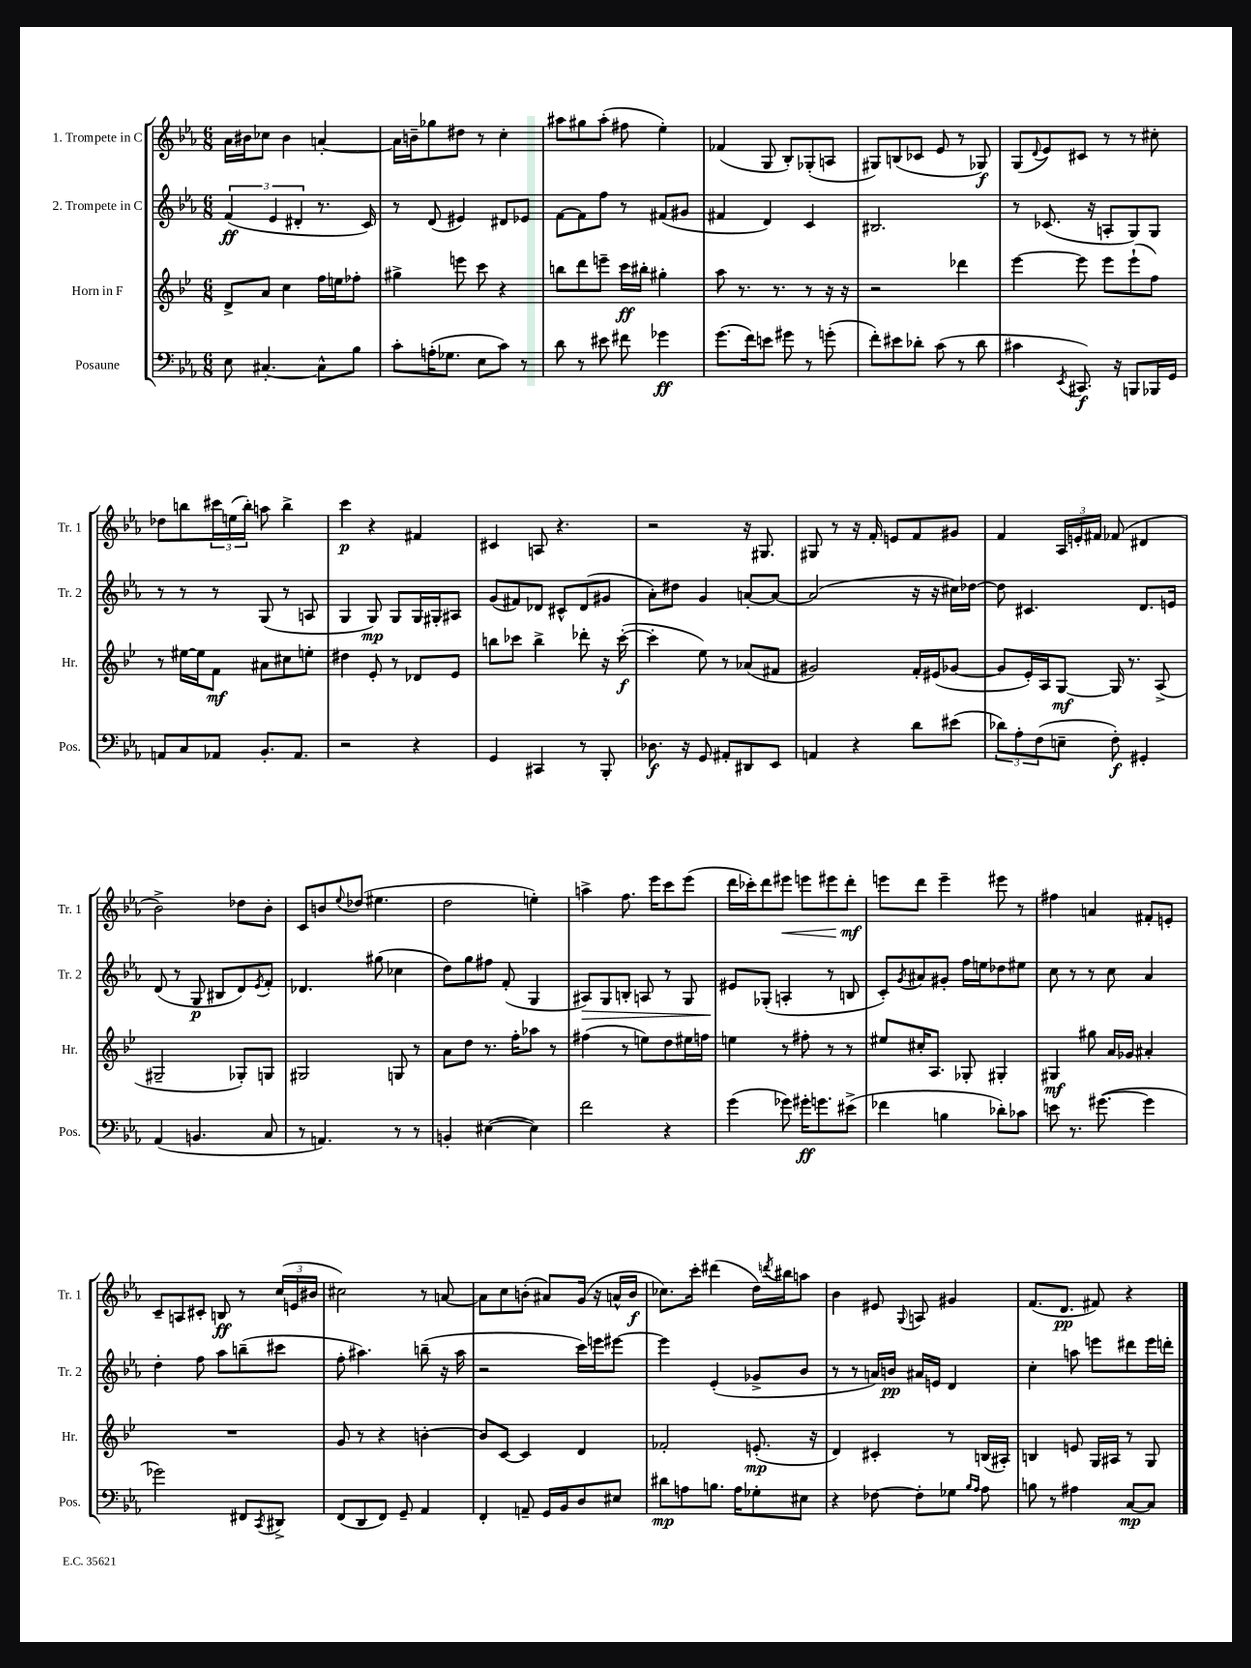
<<
\new StaffGroup <<
\new Staff = "s0" \with { instrumentName = "1. Trompete in C" shortInstrumentName = "Tr. 1" } {
    \clef treble \key ees \major \numericTimeSignature \time 6/8
    aes'16 bis'16 ces''8 bis'4 a'4~-. |
    a'16 b'16-- ges''8 dis''8 r8 c''4-. |
    ais''8 gis''8 ais''8-.( fis''8 ees''4-.) |
    fes'4( g8 bes8-.) ges8-.( a8 |
    gis8) b8( ces'8 ees'8 r8 ges8\f) |
    g8( \appoggiatura { d'8 } ees'8) cis'8 r8 r8 cis''8-. |
    des''8 b''8 \tuplet 3/2 { cis'''16 e''16( b''16-.) } a''8 b''4-> |
    c'''4\p r4 fis'4 |
    cis'4 a8 r4. |
    r2 r16 gis8. |
    gis8 r8 r16 f'16-. e'8 f'8 gis'8 |
    f'4 \tuplet 3/2 { aes16 e'16-. fis'16 } fes'8( dis'4 |
    bes'2->) des''8 bes'8-. |
    c'8 b'8 \appoggiatura { ees''8 } des''8( eis''4. |
    d''2 e''4-.) |
    a''4-> f''8. ees'''16 c'''8 ees'''8( |
    d'''16 ces'''16-.) d'''8 eis'''8\< e'''8 eis'''8 d'''8-.\mf\! |
    e'''8 d'''8 e'''4-- eis'''8 r8 |
    fis''4 a'4 fis'8-. e'8-. |
    c'8-- a8 cis'8-. b8\ff r8 \tuplet 3/2 { c''16( e'16 bis'16 } |
    cis''2) r8 a'8~ |
    a'8 c''8 b'8-.( ais'8) g'16( r16 a'16-^ b'16\f |
    ces''8.) c'''16-. dis'''4( d''16) \acciaccatura { d'''8 } bis''16 a''8 |
    bes'4 eis'8 \appoggiatura { g8 } a8 gis'4 |
    f'8.( d'8.\pp fis'8) r4 \bar "|." |
}
\new Staff = "s1" \with { instrumentName = "2. Trompete in C" shortInstrumentName = "Tr. 2" } {
    \clef treble \key ees \major \numericTimeSignature \time 6/8
    \tuplet 3/2 { f'4\ff( ees'4 dis'4-. } r8. c'16) |
    r8 d'8( eis'4) dis'8 ees'8 |
    f'8~ f'8 f''8 r8 fis'8( gis'8 |
    fis'4 d'4) c'4 |
    bis2. |
    r8 ces'8.( r16 a8-. g8) g8 |
    r8 r8 r8 g8( r8 a8 |
    g4 g8\mp) g8 g16 gis16-. ais8 |
    g'8( fis'8) des'8 cis'8-^ des'8( gis'8 |
    aes'8-.) dis''8 g'4 a'8~-. a'8~ |
    a'2( r16 r16 cis''16) des''16~ |
    des''8 cis'4. d'8. e'16 |
    d'8( r8 g8\p bis8 d'8) \acciaccatura { ees'8 } f'8-. |
    des'4. gis''8( ces''4 |
    d''8) g''8 fis''8 f'8-.( g4 |
    ais8\>) g8 b8-. a8 r8 g8 |
    eis'8\! ges8-.( a4-. r8 b8 |
    c'8-.) \acciaccatura { g'8 } ais'8 gis'8-. f''16 e''16 des''8 eis''8 |
    c''8 r8 r8 c''8 aes'4 |
    d''4-. f''8 aes''8 b''8--( cis'''8 |
    f''8-. ais''4.) b''8--( r16 ais''16 |
    r2 c'''16) e'''16 eis'''8~ |
    eis'''4 ees'4-.( ges'8-> bes'8 |
    r8 r8 a'16) b'16\pp ais'16 e'16 d'4 |
    c''4-. a''8 e'''8 dis'''8 e'''16 d'''16-. \bar "|." |
}
\new Staff = "s2" \with { instrumentName = "Horn in F" shortInstrumentName = "Hr." } {
    \clef treble \key bes \major \numericTimeSignature \time 6/8
    d'8-> a'8 c''4 f''16 e''16 fes''8-. |
    gis''4-> e'''8 c'''8 r4 |
    b''8 d'''8 e'''8-- c'''16\ff bis''16-. gis''4-. |
    a''8 r8. r8. r8 r16 r16 |
    r2 des'''4 |
    ees'''4~ ees'''8 ees'''8 ees'''8-!( f''8) |
    r8 eis''16~ eis''16 f'8\mf ais'8 cis''8 e''8-. |
    dis''4 ees'8-. r8 des'8 ees'8 |
    b''8 ces'''8 b''4-> des'''8-. r16 ces'''16~-.\f( |
    ces'''4-. ees''8) r8 aes'8( fis'8 |
    gis'2) f'16-. eis'16( ges'8~ |
    ges'8 ees'16-.) a16 g8~\mf g16 r8. a8->( |
    gis2-- ges8-.) g8 |
    gis2 g8 r8 |
    a'8 d''8 r8. f''16-. aes''8 r8 |
    fis''4( r8 e''8) d''8 eis''16 f''16 |
    e''4 r8 fis''8-. r8 r8 |
    eis''8 cis''16-. a8. ges8-. gis4-. |
    gis4\mf gis''8 a'16 ges'16 ais'4-. |
    R2. |
    g'8 r8 r4 b'4~-. |
    b'8 c'8~ c'4 d'4 |
    fes'2-. e'8.-.\mp( r16 |
    d'4) cis'4-. r8 b16( ais16-.) |
    b4 e'8 g16 ais16 r8 g8 \bar "|." |
}
\new Staff = "s3" \with { instrumentName = "Posaune" shortInstrumentName = "Pos." } {
    \clef bass \key ees \major \numericTimeSignature \time 6/8
    ees8 cis4.~-. cis8-^ bes8 |
    c'8-. a16-.( ges8. ees8 c'8) r8 |
    d'8 r8 eis'8 fis'8 ges'4\ff |
    g'8.( f'16) e'8 gis'8 r8 g'8-.( |
    f'8-.) eis'8 des'8-. c'8( r8 des'8 |
    cis'4 \acciaccatura { ees,8 } cis,8.\f) r16 b,,8 bes,,16 g,16 |
    a,8 c8 aes,8 bes,8.-. aes,8. |
    r2 r4 |
    g,4 cis,4 r8 bes,,8-. |
    des8.\f r16 g,8 ais,8-. dis,8 ees,8 |
    a,4 r4 d'8 eis'8( |
    \tuplet 3/2 { des'8) aes8-. f8( } e8-- f8-.\f) gis,4-. |
    aes,4( b,4. c8 |
    r8 a,4.) r8 r8 |
    b,4-. eis4~( eis4) |
    f'2 r4 |
    g'4( ges'8) gis'16-.\ff g'8. eis'8->( |
    fes'4 b4 des'8-.) ces'8 |
    e'8 r8. gis'8.~( gis'4 |
    ges'2) fis,8 \acciaccatura { c,8 } dis,8-> |
    f,8( d,8 f,8) g,8-- aes,4 |
    f,4-. a,8-- g,16 bes,16 d8 eis8 |
    dis'8\mp a8 b8. a16 ges8-. eis8 |
    r4 fes8~ fes8-. ges8 \grace { bes16 aes16 } aes8 |
    b8 r8 ais4 c8~\mp c8 \bar "|." |
}
>>
>>
\layout { \context { \Score \remove "Bar_number_engraver" } }
